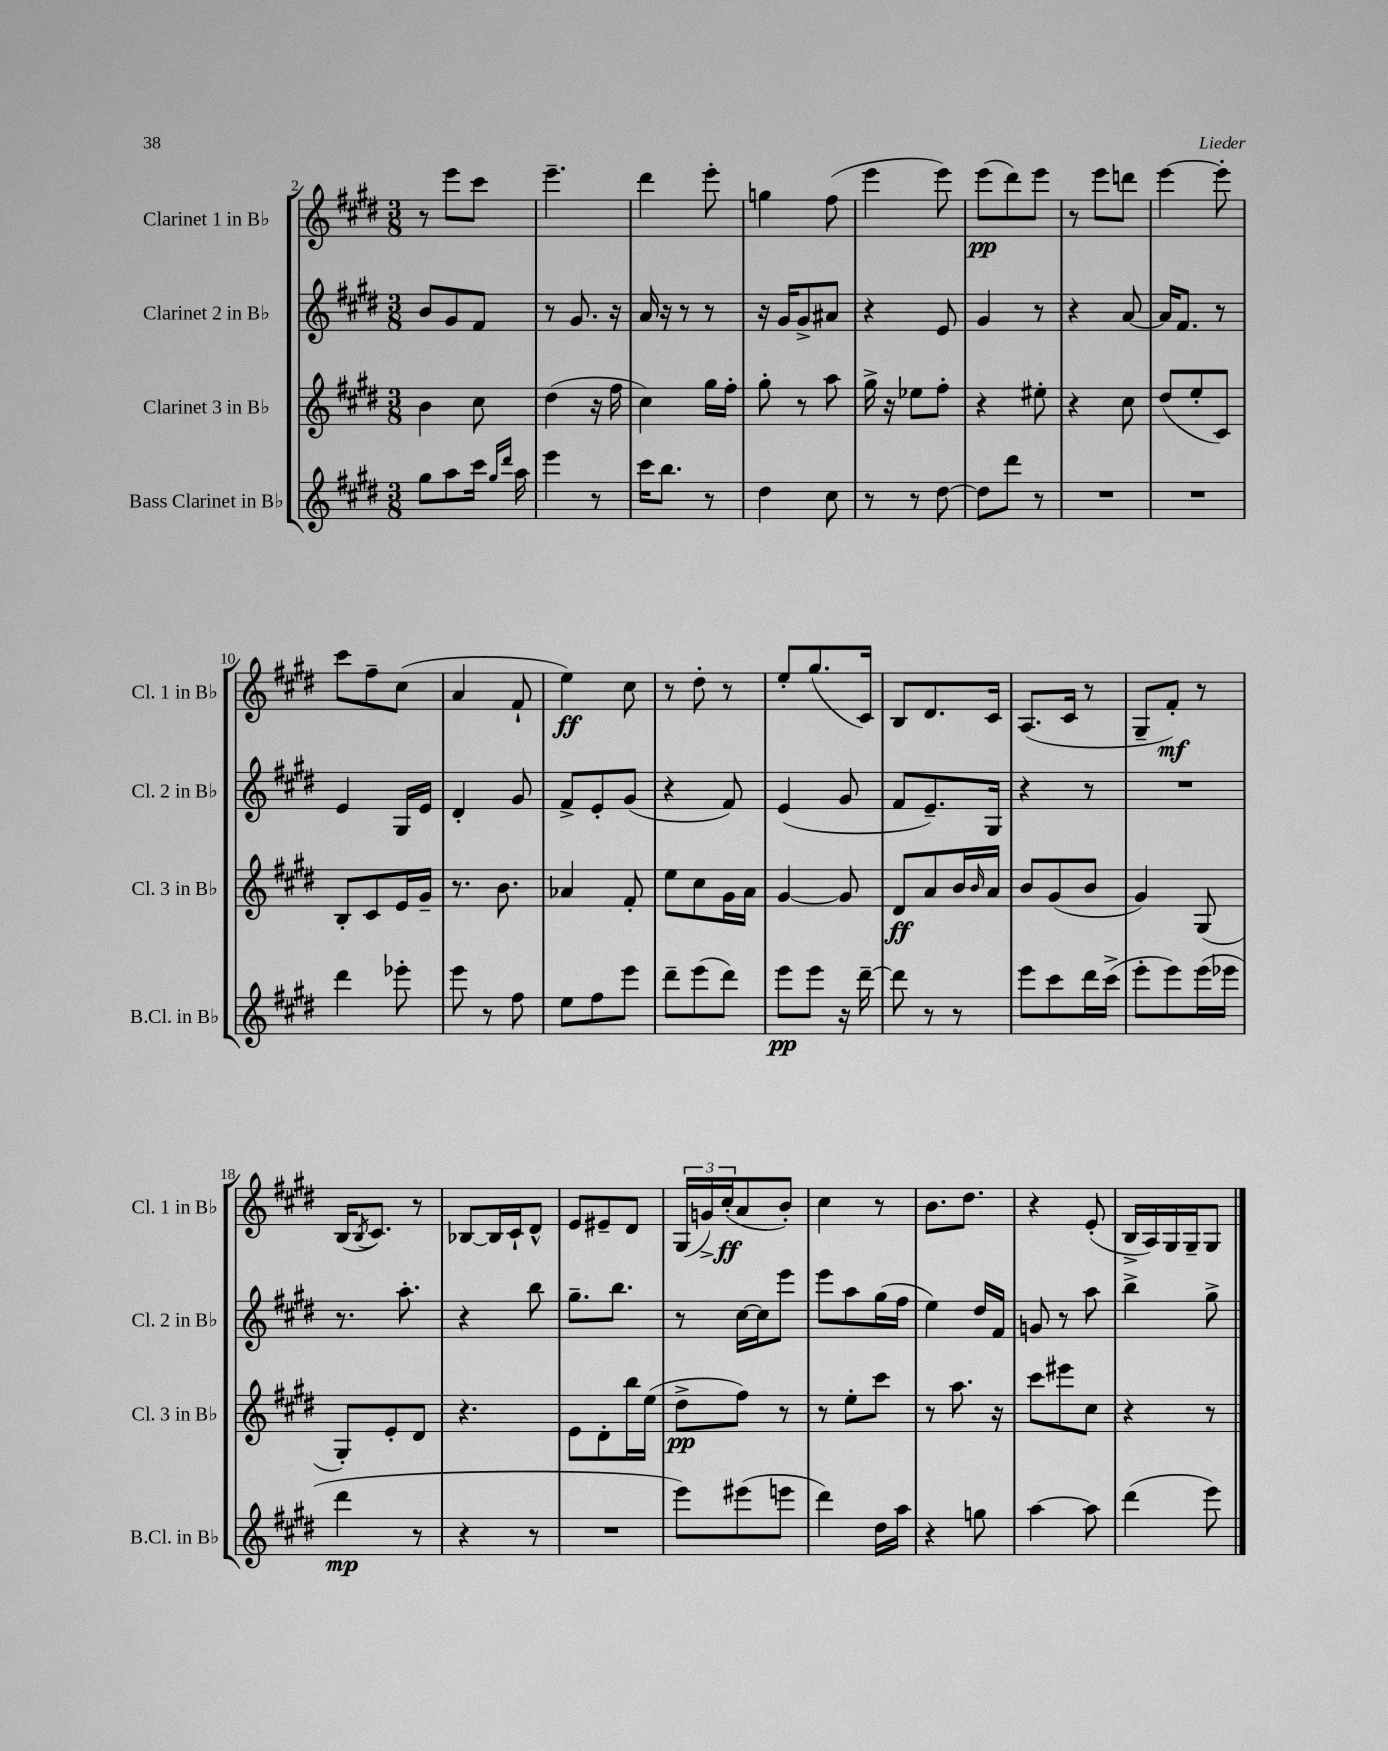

**kern	**kern	**kern	**kern
*staff4	*staff3	*staff2	*staff1
*clefG2	*clefG2	*clefG2	*clefG2
*k[f#c#g#d#]	*k[f#c#g#d#]	*k[f#c#g#d#]	*k[f#c#g#d#]
*M3/8	*M3/8	*M3/8	*M3/8
8gg#	4b	8b	8r
8aa	.	8g#	8eee
16ccc#	8cc#	8f#	8ccc#
16qqgg#	.	.	.
16qqddd#	.	.	.
16aa	.	.	.
=	=	=	=
4eee	(4dd#	8r	4.eee~
.	.	8.g#	.
8r	16r	.	.
.	16ff#	16r	.
=	=	=	=
16ccc#	4cc#)	16a	4ddd#
8.bb	.	16r	.
.	.	8r	.
8r	16gg#	8r	8eee'
.	16ff#'	.	.
=	=	=	=
4dd#	8gg#'	16r	4gg
.	.	16g#	.
.	8r	8g#^	.
8cc#	8aa	8a#	(8ff#
=	=	=	=
8r	16gg#^	4r	4eee
.	16r	.	.
8r	8ee-	.	.
[8dd#	8ff#'	8e	8eee)
=	=	=	=
8dd#]	4r	4g#	(8eee
8ddd#	.	.	8ddd#)
8r	8ee#'	8r	8eee
=	=	=	=
4.r	4r	4r	8r
.	.	.	8eee
.	8cc#	[8a	8ddd
=	=	=	=
4.r	(8dd#	16a]	[4eee
.	.	8.f#	.
.	8ee'	.	.
.	8c#)	8r	8eee']
=	=	=	=
4ddd#	8B'	4e	8ccc#
.	8c#	.	8ff#~
8eee-'	16e	16G#	(8cc#
.	16g#~	16e	.
=	=	=	=
8eee	8.r	4d#'	4a
8r	.	.	.
.	8.b	.	.
8ff#	.	8g#	8f#`
=	=	=	=
8ee	4a-	8f#^	4ee)
8ff#	.	8e'	.
8eee	8f#'	(8g#	8cc#
=	=	=	=
8ddd#~	8ee	4r	8r
(8eee	8cc#	.	8dd#'
8ddd#)	16g#	8f#)	8r
.	16a	.	.
=	=	=	=
8eee	[4g#	(4e	8ee'
8eee	.	.	(8.gg#
16r	8g#]	8g#	.
[16ddd#~	.	.	16c#)
=	=	=	=
8ddd#]	8d#	8f#	8B
8r	8a	8.e~)	8.d#
8r	16b	.	.
.	16qqb	.	.
.	16a	16G#	16c#
=	=	=	=
8eee	8b	4r	(8.A
8ccc#	(8g#	.	.
.	.	.	16c#
16ddd#	8b	8r	8r
(16ccc#^	.	.	.
=	=	=	=
8eee'	4g#)	4.r	8G#~
8eee)	.	.	8f#')
(16eee	(8G#	.	8r
16eee-	.	.	.
=	=	=	=
4ddd#	8G#')	8.r	(16B
.	.	.	8qB
.	.	.	8.c#)
.	8e'	.	.
.	.	8.aa'	.
8r	8d#	.	8r
=	=	=	=
4r	4.r	4r	[8B-
.	.	.	16B-]
.	.	.	16c#`
8r	.	8bb	8d#^^
=	=	=	=
4.r	8e	8.gg#~	8e
.	8d#'	.	8e#~
.	.	8.bb	.
.	16bb	.	8d#
.	(16ee	.	.
=	=	=	=
8eee)	8dd#^	8r	(24G#
.	.	.	24g^)
.	.	.	(24cc#'
(8eee#	8ff#)	[16cc#	8a
.	.	16cc#]	.
8eee	8r	8eee	8b')
=	=	=	=
4ddd#)	8r	8eee	4cc#
.	8ee'	8aa	.
16dd#	8ccc#	(16gg#	8r
16aa	.	16ff#	.
=	=	=	=
4r	8r	4ee)	8.b
.	8.aa	.	.
.	.	.	8.dd#
8gg	.	16dd#	.
.	16r	16f#	.
=	=	=	=
[4aa	8ccc#	8g	4r
.	8eee#	8r	.
8aa]	8cc#	8aa	(8e'
=	=	=	=
(4ddd#	4r	4bb^	16B^
.	.	.	16A)
.	.	.	16G#
.	.	.	16G#~
8eee)	8r	8gg#^	8G#
==	==	==	==
*-	*-	*-	*-
